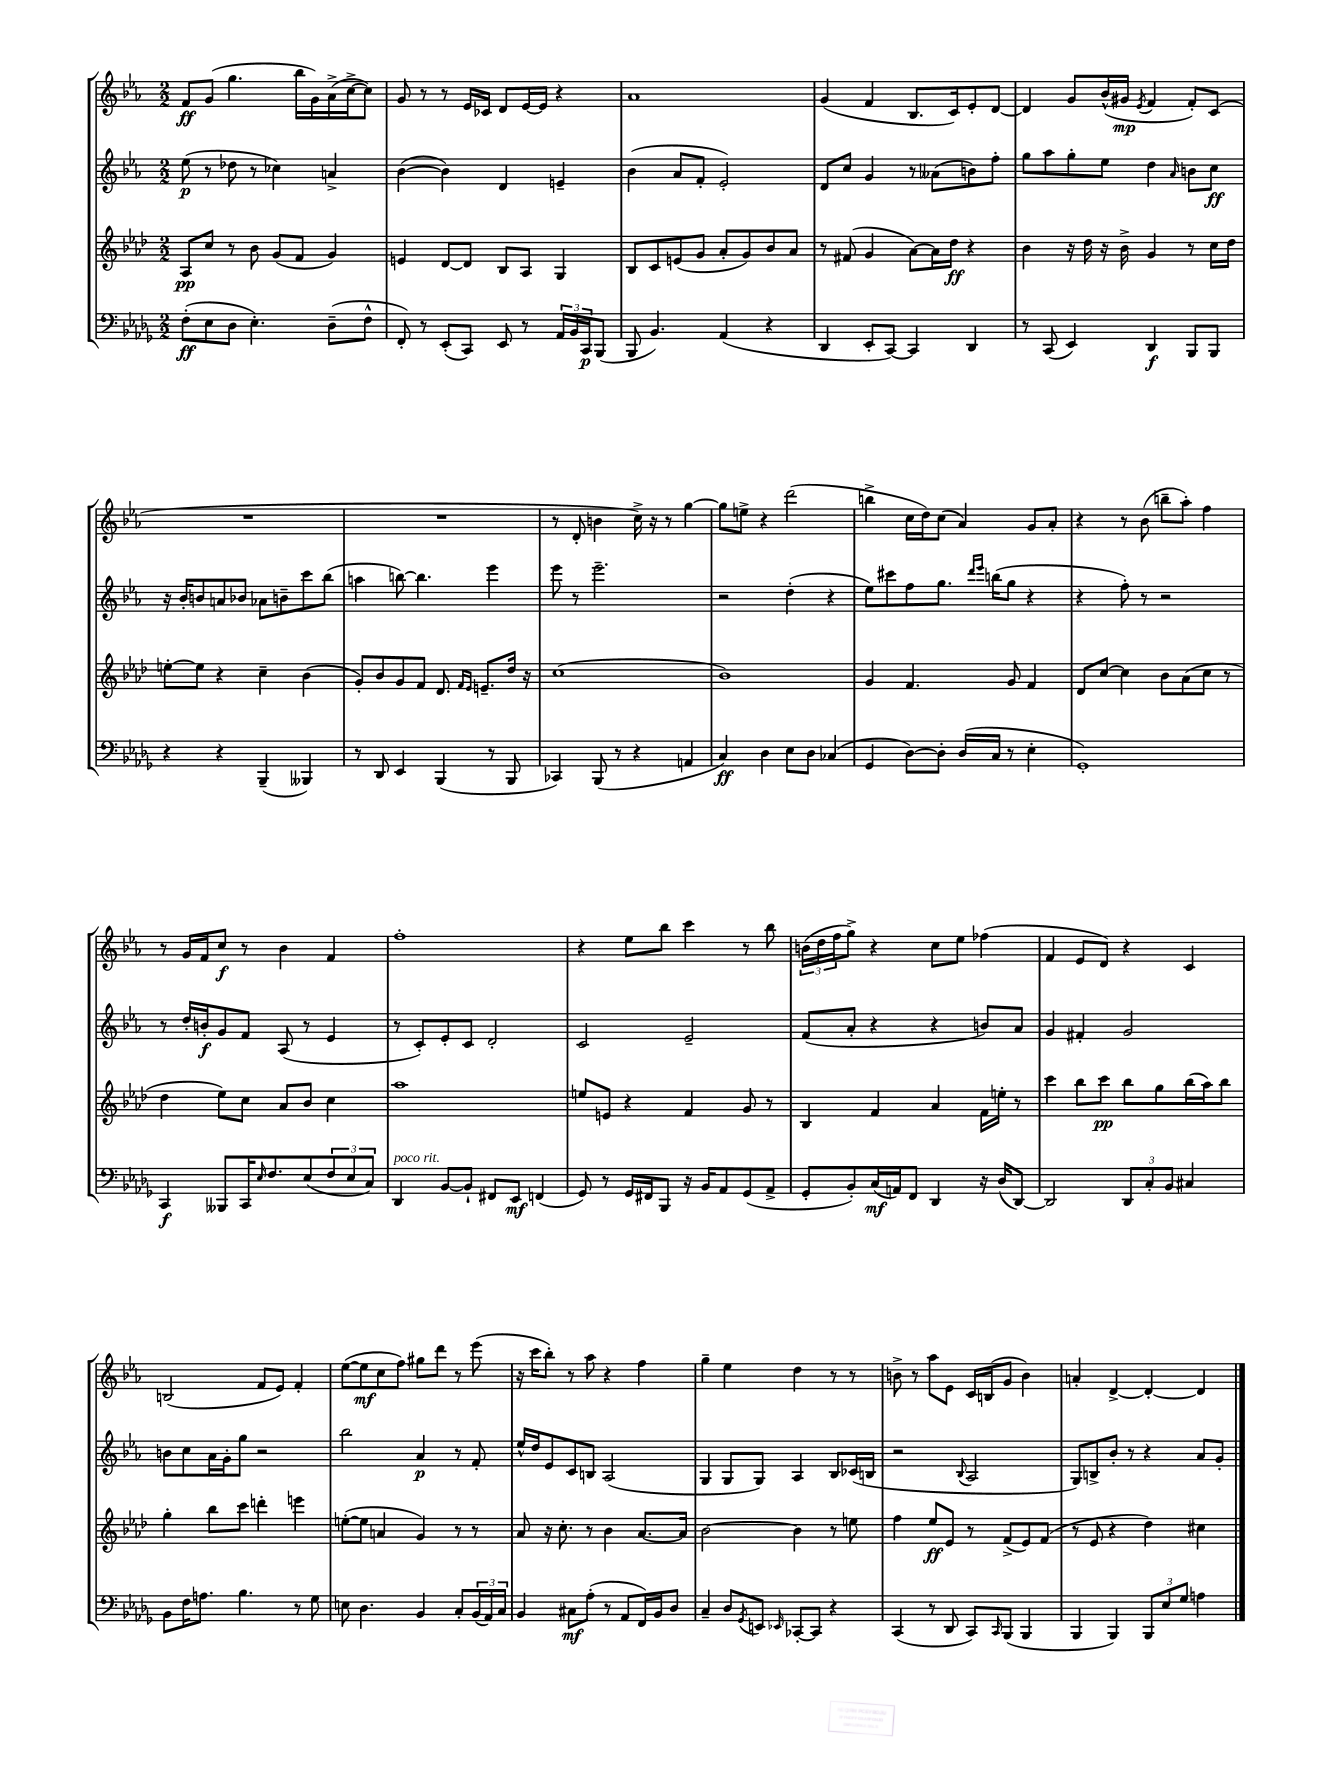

**kern	**kern	**kern	**kern
*staff4	*staff3	*staff2	*staff1
*clefF4	*clefG2	*clefG2	*clefG2
*k[b-e-a-d-g-]	*k[b-e-a-d-]	*k[b-e-a-]	*k[b-e-a-]
*M2/2	*M2/2	*M2/2	*M2/2
(8F'	8A-	(8ee-	8f
8E-	8cc	8r	(8g
8D-	8r	8dd-	4.gg
4.E-')	8b-	8r	.
.	(8g	4cc-)	.
.	8f	.	16bb-
.	.	.	16g)
(8D-~	4g)	4a^	(16a-^
.	.	.	[16cc^
8F^^	.	.	8cc])
=	=	=	=
8FF')	4e	([4b-	8g
8r	.	.	8r
(8EE-'	[8d-	4b-])	8r
8CC)	8d-]	.	16e-
.	.	.	16c-
8EE-	8B-	4d	8d
8r	8A-	.	[16e-
.	.	.	16e-]
24AA-	4G	4e~	4r
24BB-	.	.	.
24CC	.	.	.
(8BBB-	.	.	.
=	=	=	=
8BBB-	8B-	(4b-	1a-
4.BB-)	8c	.	.
.	(8e	8a-	.
.	8g	8f'	.
(4AA-	8a-'	2e-')	.
.	8g)	.	.
4r	8b-	.	.
.	8a-	.	.
=	=	=	=
4DD-	8r	8d	(4g
.	(8f#	8cc	.
8EE-'	4g	4g	4f
[8CC)	.	.	.
4CC]	[8a-)	8r	8.B-
.	16a-]	(8a--	.
.	16dd-	.	16c)
4DD-	4r	8b)	8e-'
.	.	8ff'	[8d
=	=	=	=
8r	4b-	8gg	4d]
(8CC	.	8aa-	.
4EE-)	16r	8gg'	8g
.	16dd-	.	.
.	16r	8ee-	(16b-^^
.	16b-^	.	16g#
.	.	.	8qe-
4DD-	4g	4dd	4f
.	.	16qqa-	.
8BBB-	8r	8b	8f')
8BBB-	16cc	8cc	(8c
.	16dd-	.	.
=	=	=	=
4r	[8ee'	16r	1r
.	.	16b-'	.
.	8ee]	8b	.
4r	4r	8a	.
.	.	8b-	.
(4BBB-~	4cc~	8a-	.
.	.	8b~	.
4BBB--)	(4b-	8ccc	.
.	.	(8bb-	.
=	=	=	=
8r	8g')	4aa	1r
8DD-	8b-	.	.
4EE-	8g	[8bb)	.
.	8f	4.bb]	.
(4BBB-	8.d-	.	.
.	16qqf	.	.
.	16qqe-	.	.
.	8.e~	.	.
8r	.	4eee-	.
8BBB-	16dd-	.	.
.	16r	.	.
=	=	=	=
4CC-)	(1cc	8eee-	8r
.	.	8r	8d'
(8BBB-	.	2.eee-~	4b
8r	.	.	.
4r	.	.	16cc^)
.	.	.	16r
.	.	.	8r
4AA	.	.	[4gg
=	=	=	=
4C)	1b-)	2r	8gg]
.	.	.	8ee^
4D-	.	.	4r
8E-	.	(4dd'	(2ddd
8D-	.	.	.
(4C-	.	4r	.
=	=	=	=
4GG-	4g	8ee-)	4bb^
.	.	8ccc#	.
[8D-)	4.f	8ff	16cc
.	.	.	16dd)
8D-']	.	8.gg	(8cc
(16D-	.	.	4a-)
.	.	16qqddd	.
.	.	16qqeee-	.
16C	.	(16bb	.
8r	8g	8gg	.
4E-'	4f	4r	8g
.	.	.	8a-'
=	=	=	=
1GG-')	8d-	4r	4r
.	[8cc	.	.
.	4cc]	8ff')	8r
.	.	8r	(8b-
.	8b-	2r	8bb~
.	(8a-	.	8aa-')
.	8cc	.	4ff
.	8r	.	.
=	=	=	=
4CC	4dd-	8r	8r
.	.	16dd'	16g
.	.	16b'	16f
8BBB--	8ee-)	8g	8cc
16CC	8cc	8f	8r
16qqE-	.	.	.
8.F	.	.	.
.	8a-	(8A-	4b-
(8E-	8b-	8r	.
12F	4cc	4e-	4f
12E-	.	.	.
12C)	.	.	.
=	=	=	=
4DD-	1aa-	8r	1ff'
.	.	8c')	.
[8BB-	.	8e-'	.
8BB-`]	.	8c	.
8FF#	.	2d'	.
8EE-	.	.	.
(4FF	.	.	.
=	=	=	=
8GG-)	8ee	2c	4r
8r	8e	.	.
16GG-	4r	.	8ee-
16FF#	.	.	.
8BBB-	.	.	8bb-
16r	4f	2e-~	4ccc
16BB-	.	.	.
8AA-	.	.	.
(8GG-	8g	.	8r
8AA-^	8r	.	8bb-
=	=	=	=
8GG-'	4B-	(8f	(24b
.	.	.	24dd
.	.	.	24ff
8BB-')	.	8a-'	8gg^)
(16C	4f	4r	4r
16AA)	.	.	.
8FF	.	.	.
4DD-	4a-	4r	8cc
.	.	.	8ee-
16r	16f	8b)	(4ff-
(16D-	16ee'	.	.
[8DD-)	8r	8a-	.
=	=	=	=
2DD-]	4ccc	4g	4f
.	8bb-	4f#'	8e-
.	8ccc	.	8d)
12DD-	8bb-	2g	4r
12C'	.	.	.
.	8gg	.	.
12BB-	.	.	.
4C#	(16bb-	.	4c
.	16aa-)	.	.
.	8bb-	.	.
=	=	=	=
8BB-	4gg'	8b	(2B
16F	.	8cc	.
8.A	.	.	.
.	8bb-	16a-	.
.	.	16g'	.
4.B-	8ccc	8gg	.
.	4ddd'	2r	8f
.	.	.	8e-)
8r	4eee	.	4f'
8G-	.	.	.
=	=	=	=
8E	([8ee'	2bb-	([8ee-
4.D-	8ee]	.	8ee-]
.	4a	.	8cc
.	.	.	8ff)
4BB-	4g)	4a-	8gg#
.	.	.	8ddd
8C'	8r	8r	8r
(24BB-	8r	8f'	(8eee-
24AA-)	.	.	.
24C	.	.	.
=	=	=	=
4BB-	8a-	16ee-^^	16r
.	.	16dd	16ccc
.	16r	8e-	8bb-')
.	8.cc'	.	.
8C#	.	8c	8r
(8A-'	8r	8B	8aa-
8r	4b-	(2A-	4r
8AA-	.	.	.
16FF)	[8.a-	.	4ff
16BB-	.	.	.
8D-	.	.	.
.	16a-]	.	.
=	=	=	=
4C~	[2b-	4G	4gg~
8D-	.	8G	4ee-
8qGG-	.	.	.
8EE	.	8G)	.
16qqEE-	.	.	.
[8CC-'	4b-]	4A-	4dd
8CC-]	.	.	.
4r	8r	8B-	8r
.	8ee	(16c-	8r
.	.	16B	.
=	=	=	=
(4CC	4ff	2r	8b^
.	.	.	8r
8r	8ee-	.	8aa-
8DD-	8e-	.	8e-
.	.	8qqB-	.
8CC)	8r	2A-	16c
.	.	.	(16B
16qqCC	.	.	.
(8BBB-	(8f^	.	8g
4BBB-	8e-)	.	4b)
.	(8f	.	.
=	=	=	=
4BBB-	8r	8G)	4a'
.	8e-	8B^	.
4BBB-)	4r	8b-'	[4d^
.	.	8r	.
12BBB-	4dd-)	4r	4d'_
12E-	.	.	.
12G-	.	.	.
4A	4cc#	8a-	4d]
.	.	8g'	.
==	==	==	==
*-	*-	*-	*-
